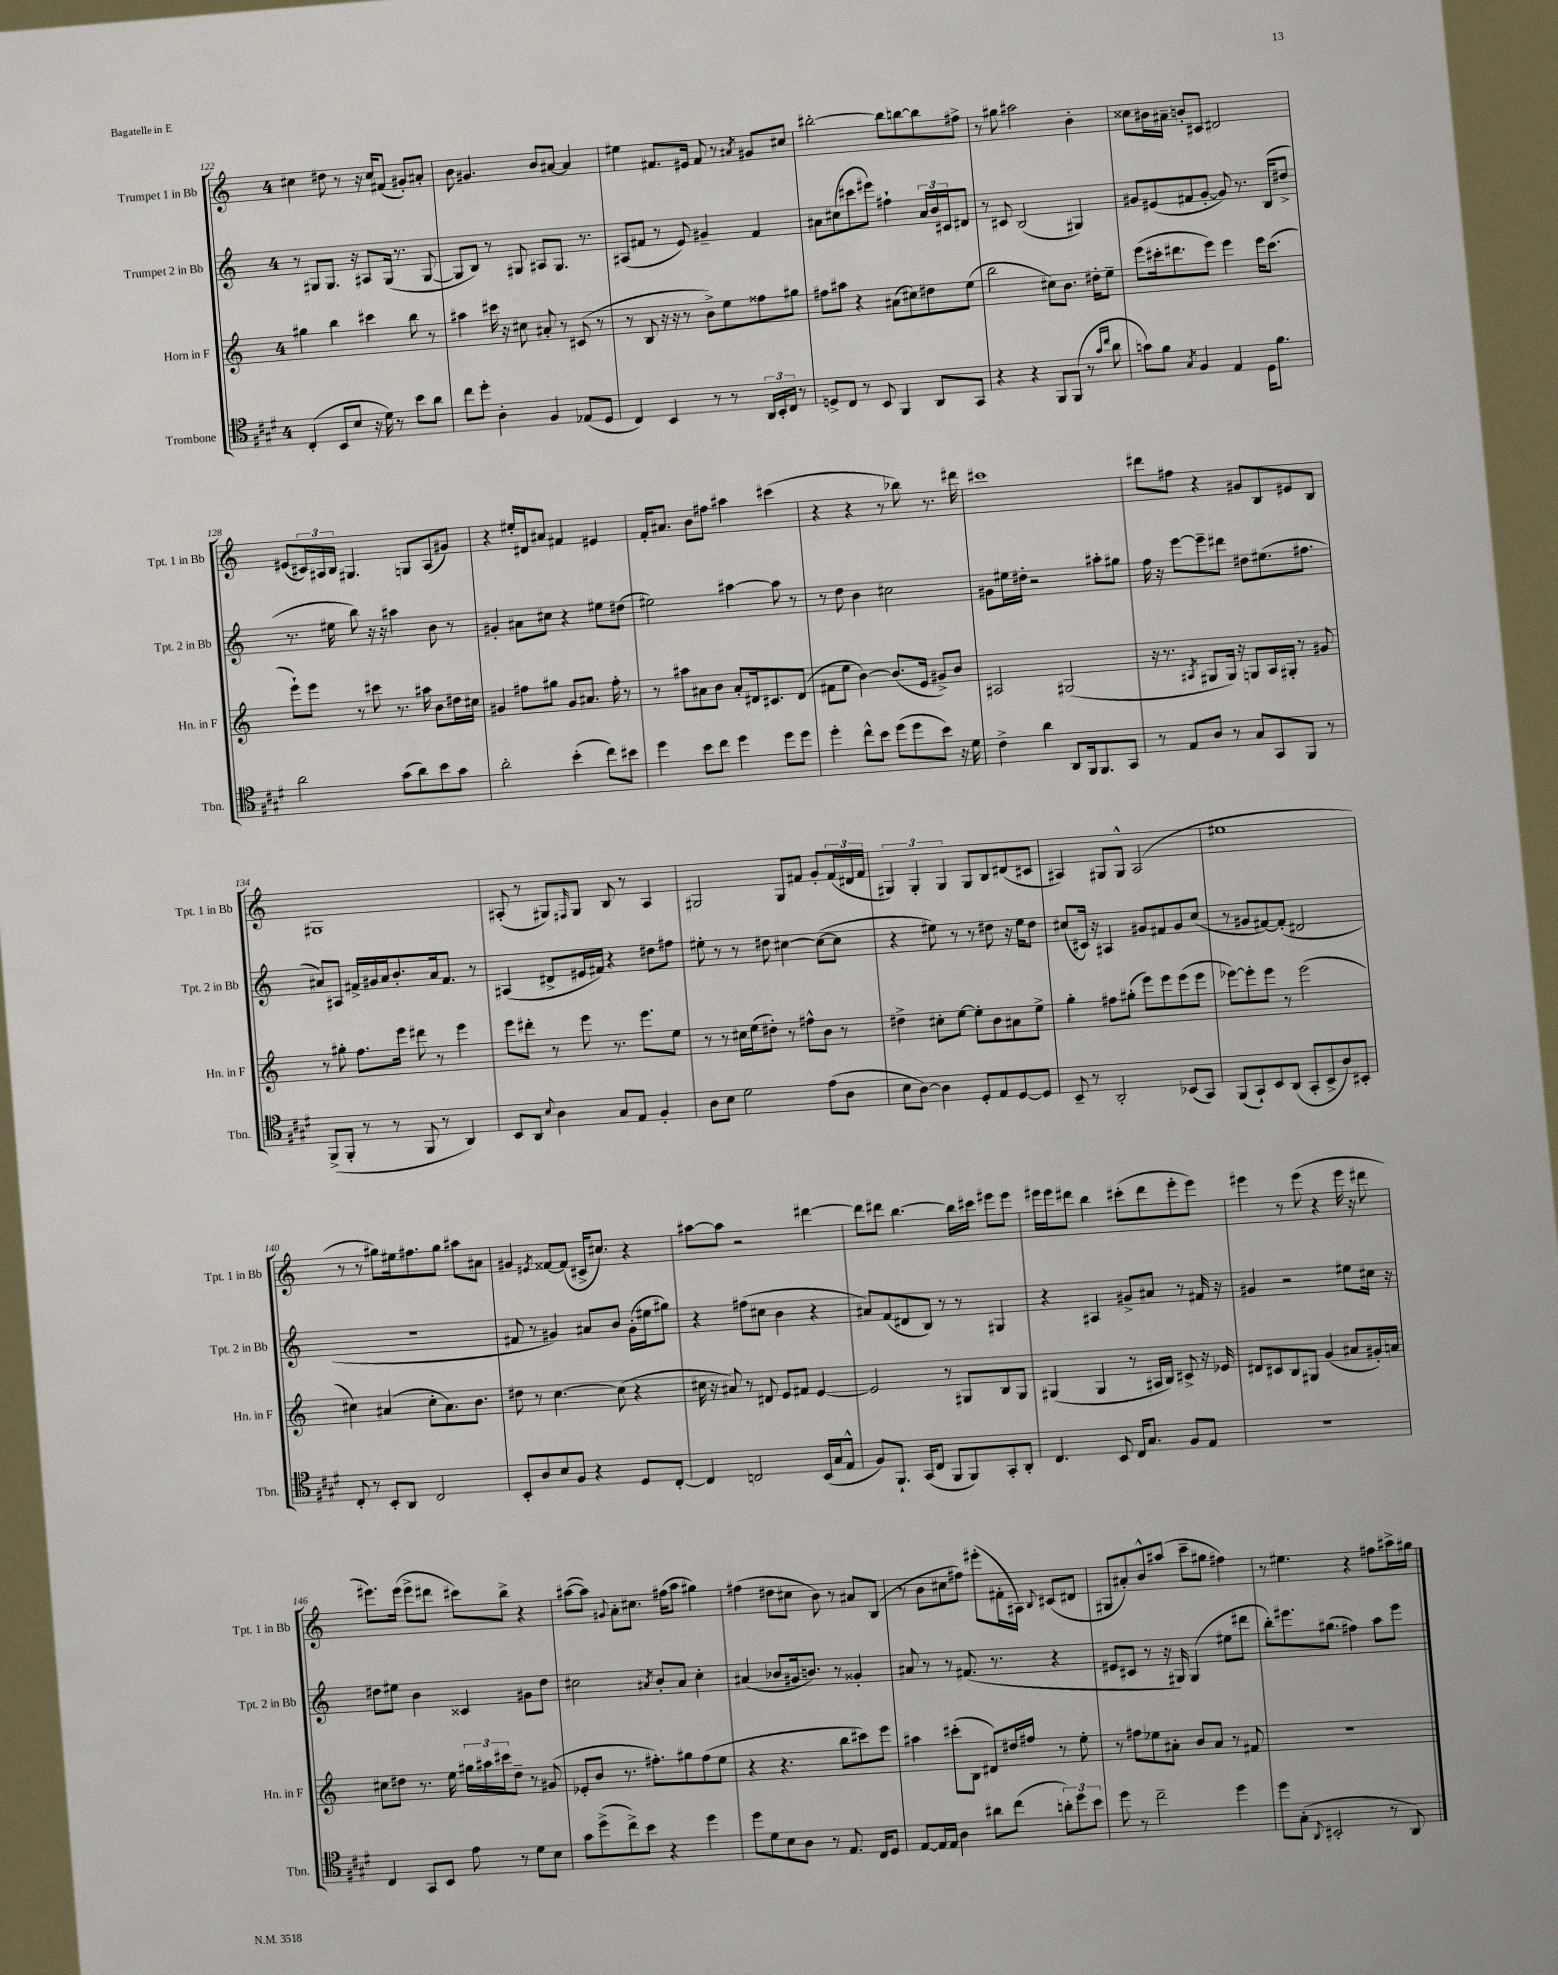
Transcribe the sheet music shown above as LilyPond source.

<<
\new StaffGroup <<
\new Staff = "s0" \with { instrumentName = "Trumpet 1 in Bb" shortInstrumentName = "Tpt. 1 in Bb" } {
    \clef treble \key c \major \once \override Staff.TimeSignature.style = #'single-digit \time 4/4
    cis''4 dis''8 r8 r16 cis''16 fis'8( gis'8-.) ais'8-. |
    b'8 gis'4. b'8 ais'8~ ais'4 |
    eis''4 fis'8. eis'16 fis'8 r8 \acciaccatura { ais'8 } gis'8 cis''8 |
    bis''2~-. bis''8 b''8~ b''8 fis''8-> |
    r8 gis''8 ais''2 b'4-. |
    cisis''8 bis'16 ais'16-- b'8-. cis'8 dis'2 |
    eis'8( \tuplet 3/2 { cis'16) ais16 b16 } gis4. g8 ais8( gis'8) |
    r4 eis''16-. dis'16 ais'8 fis'4 eis'4 |
    f'16-. ais'8. b'8 fis''8 ais''4 cis'''4( |
    r4 r4 r8 bes''8) r8. dis'''16 |
    cis'''1 |
    dis'''8 fis''8 r4 gis'8 b8 eis'8 b8 |
    gis1 |
    ais8-.( r8 gis8) \grace { fis16 } gis8 b8 r8 ais4 |
    gis2 gis8 fis'8 g'8-. \tuplet 3/2 { fis'16( dis'16 fis'16 } |
    \tuplet 3/2 { gis4) gis4-. gis4 } gis8 b8 dis'8( cis'8 |
    ais4) gis8 gis8-^ ais2( |
    eis''1 |
    r8 r8 gis''8) eis''16 fis''8. gis''8 ais''8 ais'8 |
    gis'4 \acciaccatura { eis'8 } fisis'8~ fisis'8( cis'16-> cis''8.) r4 |
    ais''8~ ais''8 r2 dis'''4~ |
    dis'''8 dis'''8 b''4.~ b''16 cis'''16 eis'''8 eis'''8 |
    eis'''16 eis'''16 dis'''8 b''4 cis'''8-.( dis'''8 eis'''8-. eis'''8) |
    eis'''4 r8 eis'''8( r4 eis'''16 r16 dis'''8 |
    eis'''8.) eis'''16( eis'''8-> dis'''8 cis'''8) b''8-> r4 |
    ais''8~( ais''8) \appoggiatura { gis'8 } a'8-. cis''8. fis''16( ais''8 gis''4) |
    fis''4( dis''8 cis''8 b'8) r8 ais'8 b8( |
    r8 b'8 cis''8 fis''8) eis'''8-.( fis'16-. ais16) \appoggiatura { b8 } cis'8( dis'8 |
    gis8 ais'8-.) b'8-^ ais''8( c'''8-- gis''8 fis''4) |
    r8 eis''4. r4 fis''8 ais''16-> gis''16 \bar "|." |
}
\new Staff = "s1" \with { instrumentName = "Trumpet 2 in Bb" shortInstrumentName = "Tpt. 2 in Bb" } {
    \clef treble \key c \major \once \override Staff.TimeSignature.style = #'single-digit \time 4/4
    r8 gis8 gis8. r16 ais8 gis16( r8. gis8~ |
    gis8 b8) r8 gis8 ais8 gis8. r8. |
    ais8( fis'8 r8 e'8) gis'4-- fis'4 |
    ais'8 cis''8( cis'''8 eis'''8) fis''4-! \tuplet 3/2 { ais'16 b'16 cis'16 } dis'8 |
    r8 cis'8 b2( gis4) |
    gis'8 eis'8( fis'8 gis'8~-. gis'8) r8. b16( dis''8-> |
    r8. eis''16 b''8) r16 r16 ais''4 b'8 r8 |
    gis'4-. ais'8 cis''8 r4 eis''8 dis''8( |
    eis''2) ais''4~ ais''8 r8 |
    r8 d''8 b'4 cis''2 |
    gis'8 eis''16 dis''16-. r2 ais''8-. gis''8 |
    f''16 r16 e'''8~ e'''8-- dis'''8 dis''8 eis''8.( fis''8. |
    ais'8) ais8 fis'16-> gis'16 ais'16 b'8.-. ais'16 fis'8. r8 |
    ais4( dis'8-> eis'16 fis'16) r4 dis''8 fis''8 |
    eis''8-. r8 r8 dis''8 cis''4~ cis''8~( cis''8 |
    r4 eis''8) r8 r8 dis''8 r16 eis''16 dis''8 |
    cis''8( cis'16) r16 ais4 gis'8 fis'8 gis'8 cis''8( |
    r8 gis'8 fis'8~) fis'8-.( dis'2 |
    R1 |
    fis'8 r8 gis'4) ais'8 b'8 gis'16-.( eis''16 gis''8) |
    r4 fis''8( cis''8 b'4 r4 |
    ais'8) f'8( dis'8 b8) r8 r8 gis4 |
    r4 ais4 gis'8-> ais'8 r8 fis'16 r16 |
    gis'4 r2 eis''8 cis''16 r16 |
    dis''8 eis''8 b'4 cisis'4 gis'8 dis''8 |
    cis''2 \acciaccatura { ais'8 } b'8-. ais'8 cis''4-. |
    ais'4( bes'8 gis'16 b'8.) r8 gisis'4-. |
    ais'8 r8 r8 fis'8.( r8. r4 |
    eis'8 cis'8 r8 r16 gis16) gis4( eis''8 dis'''8 |
    b''8-.) eis'''8. gis''8.( fis''4) a''8 eis'''8 \bar "|." |
}
\new Staff = "s2" \with { instrumentName = "Horn in F" shortInstrumentName = "Hn. in F" } {
    \clef treble \key c \major \once \override Staff.TimeSignature.style = #'single-digit \time 4/4
    gis''4 b''4 cis'''4 b''8 r8 |
    ais''4 cis'''16 r16 cis''8 ais'8-. r8 cis'8( r8 |
    r8 b8 r16 r16 r8 b'8->) e''8 fisis''8 gis''8 |
    fis''8 ais''8 r4 ais'8( cis''8) dis''8 e''8( |
    b''2 cis''8) b'8. dis''16-. e''8-- |
    e'''8( cis'''16-. dis'''8. e'''8) e'''4 e'''16 cis'''8.( |
    e'''8-!) e'''8 r8 cis'''8 r8. ais''16 b'8 dis''16 cis''16 |
    gis'4 fis''8 gis''8 gis'8 ais'8. fis''16-. r8 |
    r8 ais''8 ais'8 b'8 ais'8-. dis'16 cis'8. dis'8( |
    fis'8 e''8 b'4~) b'8.( e'16 gis'8->) b'8 |
    ais2 gis2( |
    r16 r8. \acciaccatura { ais8 } gis8 gis16) r16 g8 ais16 gis16-. r8 gis'8 |
    r8 gis''8-. f''8. e'''16 dis'''8 r8 e'''4 |
    e'''8 dis'''8-. r8 e'''8 r8. e'''8. e''8 |
    r8 r8 cis''16 e''16( dis''8-.) r8 fis''8-^ b'8 r8 |
    dis''4-> cis''8-. e''8~ e''8-. b'8 ais'8 e''8-> |
    g''4-. fis''8 gis''8-.( e'''8) e'''8 e'''8( e'''8 |
    ees'''8~) ees'''8-. ees'''8 r8 ees'''2( |
    cis''4) ais'4( cis''8-. ais'8.) b'8. |
    dis''8 r8 c''4.~ c''8( r4 |
    cis''16 r16 ais'8) r8 dis'8 e'8 fis'8 e'4~ |
    e'2 r8 gis8 b8 gis8 |
    gis4( gis4 r8 ais16 b16) cis'8-> r16 ees'16 |
    dis'8 cis'8 b8 gis8 g'4( ais'8 gis'16-.) a'16 |
    cis''8 dis''8 r8. e''16 \tuplet 3/2 { gis''16 ais''16 cis'''16 } dis''8-- r8 gis'8( |
    ees'8-. b'8 r8. fis''8.-.) gis''8 fis''8( e''8 |
    r4 r4. b''8 cis'''8) e'''8 |
    ais''4 cis'''8-.( b8 dis'8) dis''16 fis''16 r8 e''8-. |
    r8 fis''8 ees''8 ais'8-. b'8 ais'8 r8 fis'8 |
    R1 \bar "|." |
}
\new Staff = "s3" \with { instrumentName = "Trombone" shortInstrumentName = "Tbn." } {
    \clef tenor \key e \major \once \override Staff.TimeSignature.style = #'single-digit \time 4/4
    cis4-.( b,8 b8 r16 dis'16) r8 b'8 a'8 |
    cis''8 dis''8-. a4-. fis4 ees8( dis8 |
    cis4) b,4 r8 r8 \tuplet 3/2 { a,16 b,16-. cis16 } r8 |
    d8-> cis8 r8 b,8 fis,4 a,8 gis,8 |
    r4 r4 fis,8 fis,8( r8 \grace { gis'16 cis''16 } a'8 |
    g'8) fis'8 \acciaccatura { gis8 } fis4 e4 dis16 fis'8. |
    a'2 gis'8( a'8) b'8 gis'8 |
    a'2-. b'4-.( cis''8) bis'8 |
    dis''4 b'8 cis''8 dis''4 dis''8 dis''8 |
    dis''4-. cis''8-^ b'8 dis''8( dis''8 b'8) r16 dis'16 |
    cis'4-> a'4 a,8 fis,16 fis,8. gis,8 |
    r8 e8 a8 r8 gis8 gis,8 fis,8 r8 |
    fis,8->( fis,8-. r8 r8 fis,8 r8 a,4) |
    b,8 a,8 \appoggiatura { b8 } a4 gis8 e8 fis4-. |
    a8 b8 dis'2 e'8( a8 |
    b8 a8~) a4 dis8-. e8 dis8~ dis8 |
    b,8-- r8 a,2-. bes,8( gis,8) |
    fis,8( gis,8-!) b,8 a,8( gis,8-. b,8-> a8) bis,8-. |
    cis8-. r8 b,8-. a,8 cis2 |
    b,8-. a8 b8 fis8 r4 dis8 cis8~-. |
    cis4 c2 b,16( gis16 e8-^ |
    fis8) fis,8.-! gis,16( cis8 fis,8 fis,8) gis,8-. a,8-. |
    cis4. b,8 cis16 gis8. fis8 e8 |
    R1 |
    cis4 gis,8 b,8 e'8 r8 dis'8 b8 |
    gis'8 dis''8->( cis''8->) b'8 r4 dis''4 |
    dis''8 dis'8 b8 a8 r8 e8. cis16 dis8 |
    e8~ e16 e16 a4 ais'8 cis''8( \tuplet 3/2 { a'8-.) dis''8 b'8 } |
    dis''8 r8 cis''2-- dis''4 |
    dis''8 gis8-.( \appoggiatura { a,8 } bis,2-. r8 a,8) \bar "|." |
}
>>
>>
\layout { \context { \Score currentBarNumber = #122 } }
